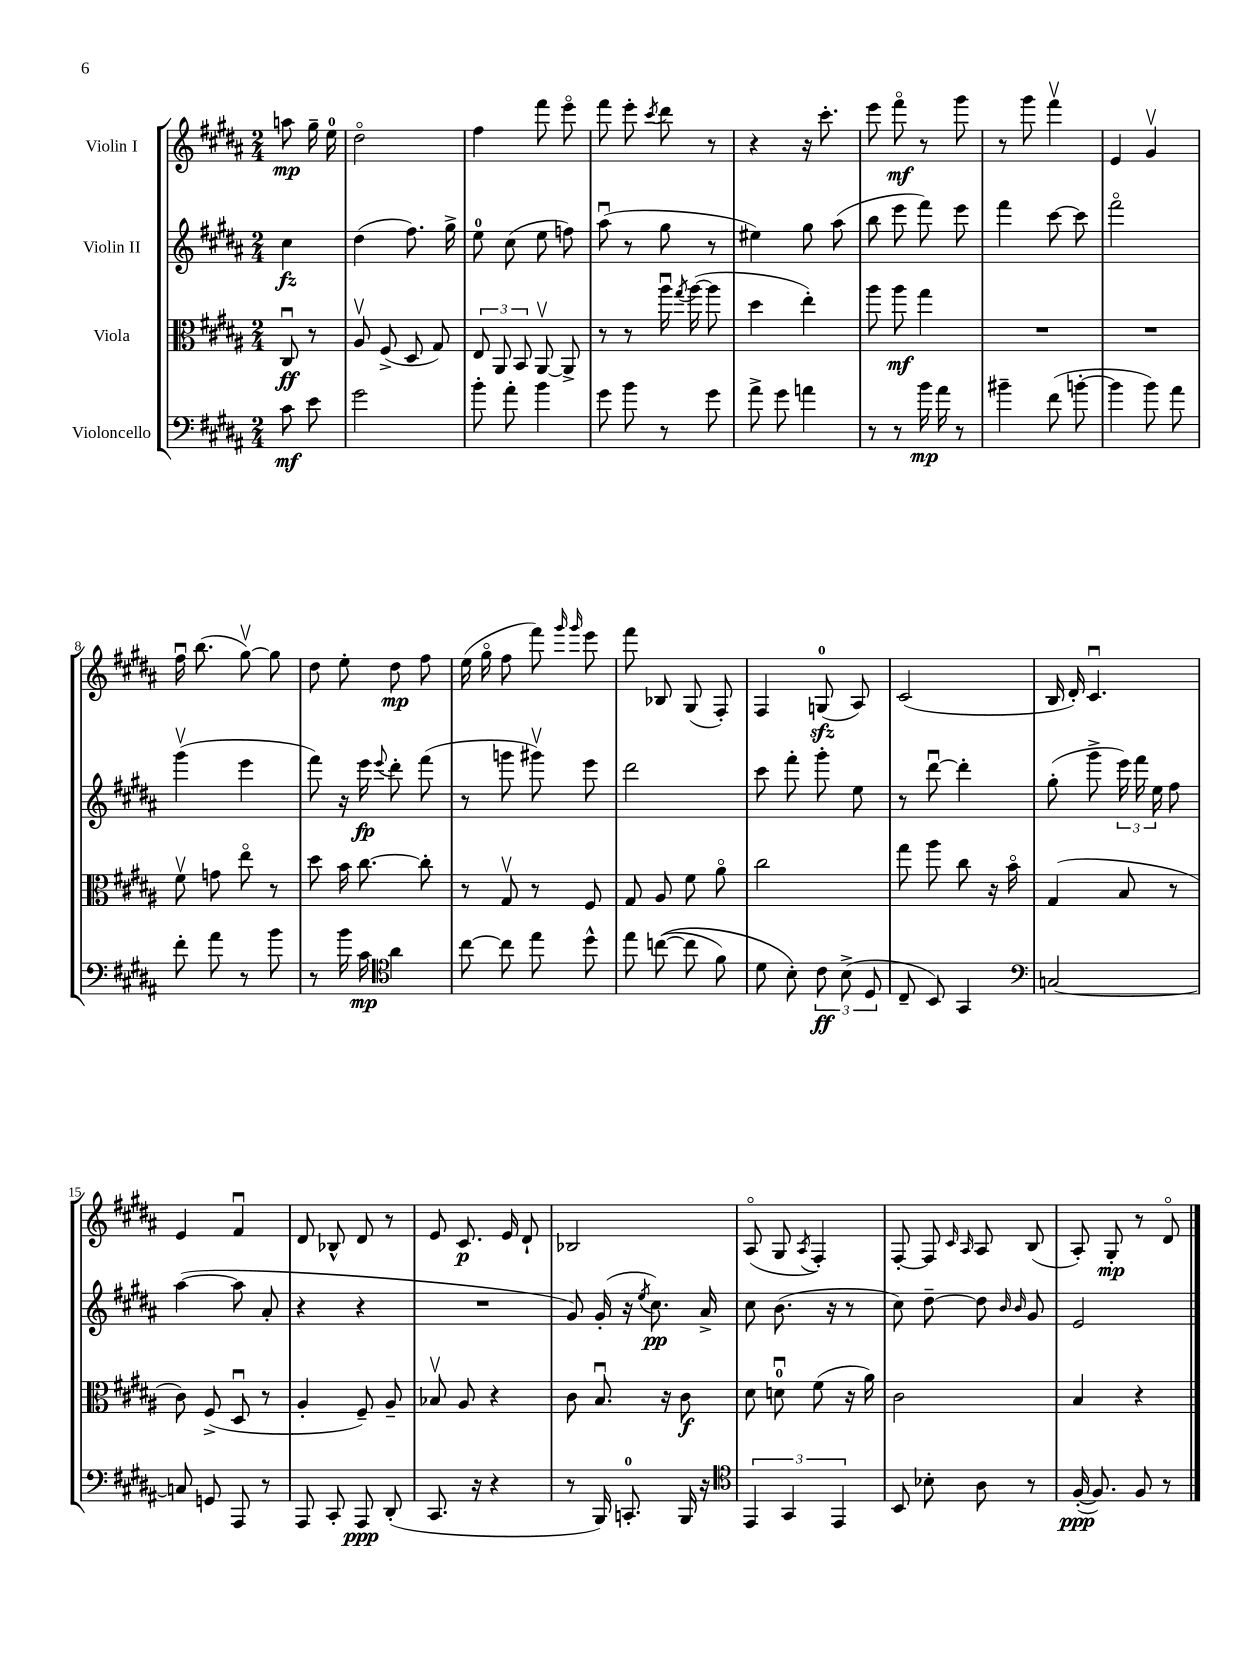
<<
\new StaffGroup <<
\new Staff = "s0" \with { instrumentName = "Violin I" } {
    \clef treble \key b \major \numericTimeSignature \time 2/4 \partial 4
    \autoBeamOff a''8\mp gis''16-- e''16-0 |
    dis''2\flageolet |
    fis''4 fis'''8 e'''8\flageolet |
    fis'''8 e'''8-. \acciaccatura { cis'''8 } dis'''8 r8 |
    r4 r16 cis'''8.-. |
    e'''8 fis'''8\flageolet\mf r8 gis'''8 |
    r8 gis'''8 fis'''4\upbow |
    e'4 gis'4\upbow |
    fis''16\downbow b''8.( gis''8~\upbow) gis''8 |
    dis''8 e''8-. dis''8\mp fis''8 |
    e''16( gis''16\flageolet fis''8 fis'''8) \grace { gis'''16 gis'''16 } e'''8 |
    fis'''8 bes8 gis8( fis8-.) |
    fis4 g8-0\sfz( ais8) |
    cis'2( |
    b16 dis'16-.) cis'4.\downbow |
    e'4 fis'4\downbow |
    dis'8 bes8-^ dis'8 r8 |
    e'8 cis'8.\p e'16 dis'8-! |
    bes2 |
    ais8\flageolet( gis8 \acciaccatura { ais8 } fis4-.) |
    fis8~-. fis8 \grace { cis'16 ais16 } ais8 b8( |
    ais8-.) gis8-.\mp r8 dis'8\flageolet \bar "|." |
}
\new Staff = "s1" \with { instrumentName = "Violin II" } {
    \clef treble \key b \major \numericTimeSignature \time 2/4 \partial 4
    \autoBeamOff cis''4\fz |
    dis''4( fis''8.) gis''16-> |
    e''8-0 cis''8( e''8 f''8) |
    ais''8\downbow( r8 gis''8 r8 |
    eis''4) gis''8 ais''8( |
    b''8 e'''8 fis'''8) e'''8 |
    fis'''4 cis'''8~ cis'''8 |
    fis'''2\flageolet |
    gis'''4\upbow( e'''4 |
    fis'''8) r16 e'''16\fp \appoggiatura { e'''8 } dis'''8-. fis'''8( |
    r8 g'''8 gis'''8\upbow) e'''8 |
    dis'''2 |
    cis'''8 fis'''8-. gis'''8-. e''8 |
    r8 dis'''8~\downbow dis'''4-. |
    gis''8-.( gis'''8-> \tuplet 3/2 { e'''16) fis'''16 e''16 } fis''8 |
    ais''4~( ais''8 ais'8-. |
    r4 r4 |
    R2 |
    gis'8) gis'16-.( r16 \acciaccatura { e''8 } cis''8.\pp) ais'16-> |
    cis''8 b'8.( r16 r8 |
    cis''8) dis''8~-- dis''8 \grace { b'16 b'16 } gis'8 |
    e'2 \bar "|." |
}
\new Staff = "s2" \with { instrumentName = "Viola" } {
    \clef alto \key b \major \numericTimeSignature \time 2/4 \partial 4
    \autoBeamOff cis8\downbow\ff r8 |
    ais8\upbow fis8->( dis8 gis8) |
    \tuplet 3/2 { e8 ais,8 b,8 } ais,8~\upbow ais,8-> |
    r8 r8 ais''16\downbow \acciaccatura { gis''8 } ais''16~( ais''8 |
    dis''4 e''4-.) |
    ais''8 ais''8\mf gis''4 |
    R2 |
    R2 |
    fis'8\upbow g'8 e''8\flageolet r8 |
    dis''8 b'16 cis''8.~ cis''8-. |
    r8 gis8\upbow r8 fis8 |
    gis8 ais8 fis'8 ais'8\flageolet |
    cis''2 |
    gis''8 ais''8 cis''8 r16 b'16\flageolet |
    gis4( b8 r8 |
    cis'8) fis8->( dis8\downbow r8 |
    ais4-. fis8--) ais8-- |
    bes8\upbow ais8 r4 |
    cis'8 b8.\downbow r16 cis'8\f |
    dis'8 d'8-0\downbow fis'8( r16 ais'16) |
    cis'2 |
    b4 r4 \bar "|." |
}
\new Staff = "s3" \with { instrumentName = "Violoncello" } {
    \clef bass \key b \major \numericTimeSignature \time 2/4 \partial 4
    \autoBeamOff cis'8\mf e'8 |
    gis'2 |
    b'8-. ais'8-. b'4 |
    gis'8 b'8 r8 gis'8 |
    ais'8-> gis'8 a'4 |
    r8 r8 b'16\mp ais'16 r8 |
    bis'4-- fis'8( b'8~-. |
    b'4 b'8) ais'8 |
    fis'8-. ais'8 r8 b'8 |
    r8 b'16 cis'16\mp \clef tenor ais'4 |
    cis''8~ cis''8 e''8 dis''8-^ |
    e''8 c''8~(\( c''8 fis'8) |
    dis'8 b8-.\) \tuplet 3/2 { cis'8\ff b8->( dis8 } |
    cis8-- b,8) gis,4 |
    \clef bass c2~ |
    c8 g,8 ais,,8 r8 |
    ais,,8 cis,8-. ais,,8\ppp dis,8-.( |
    cis,8. r16 r4 |
    r8 b,,16) c,8.-0-. b,,16 r16 |
    \clef tenor \tuplet 3/2 { e,4 gis,4 e,4 } |
    b,8 bes8-. ais8 r8 |
    fis16~-.\ppp( fis8.) fis8 r8 \bar "|." |
}
>>
>>
